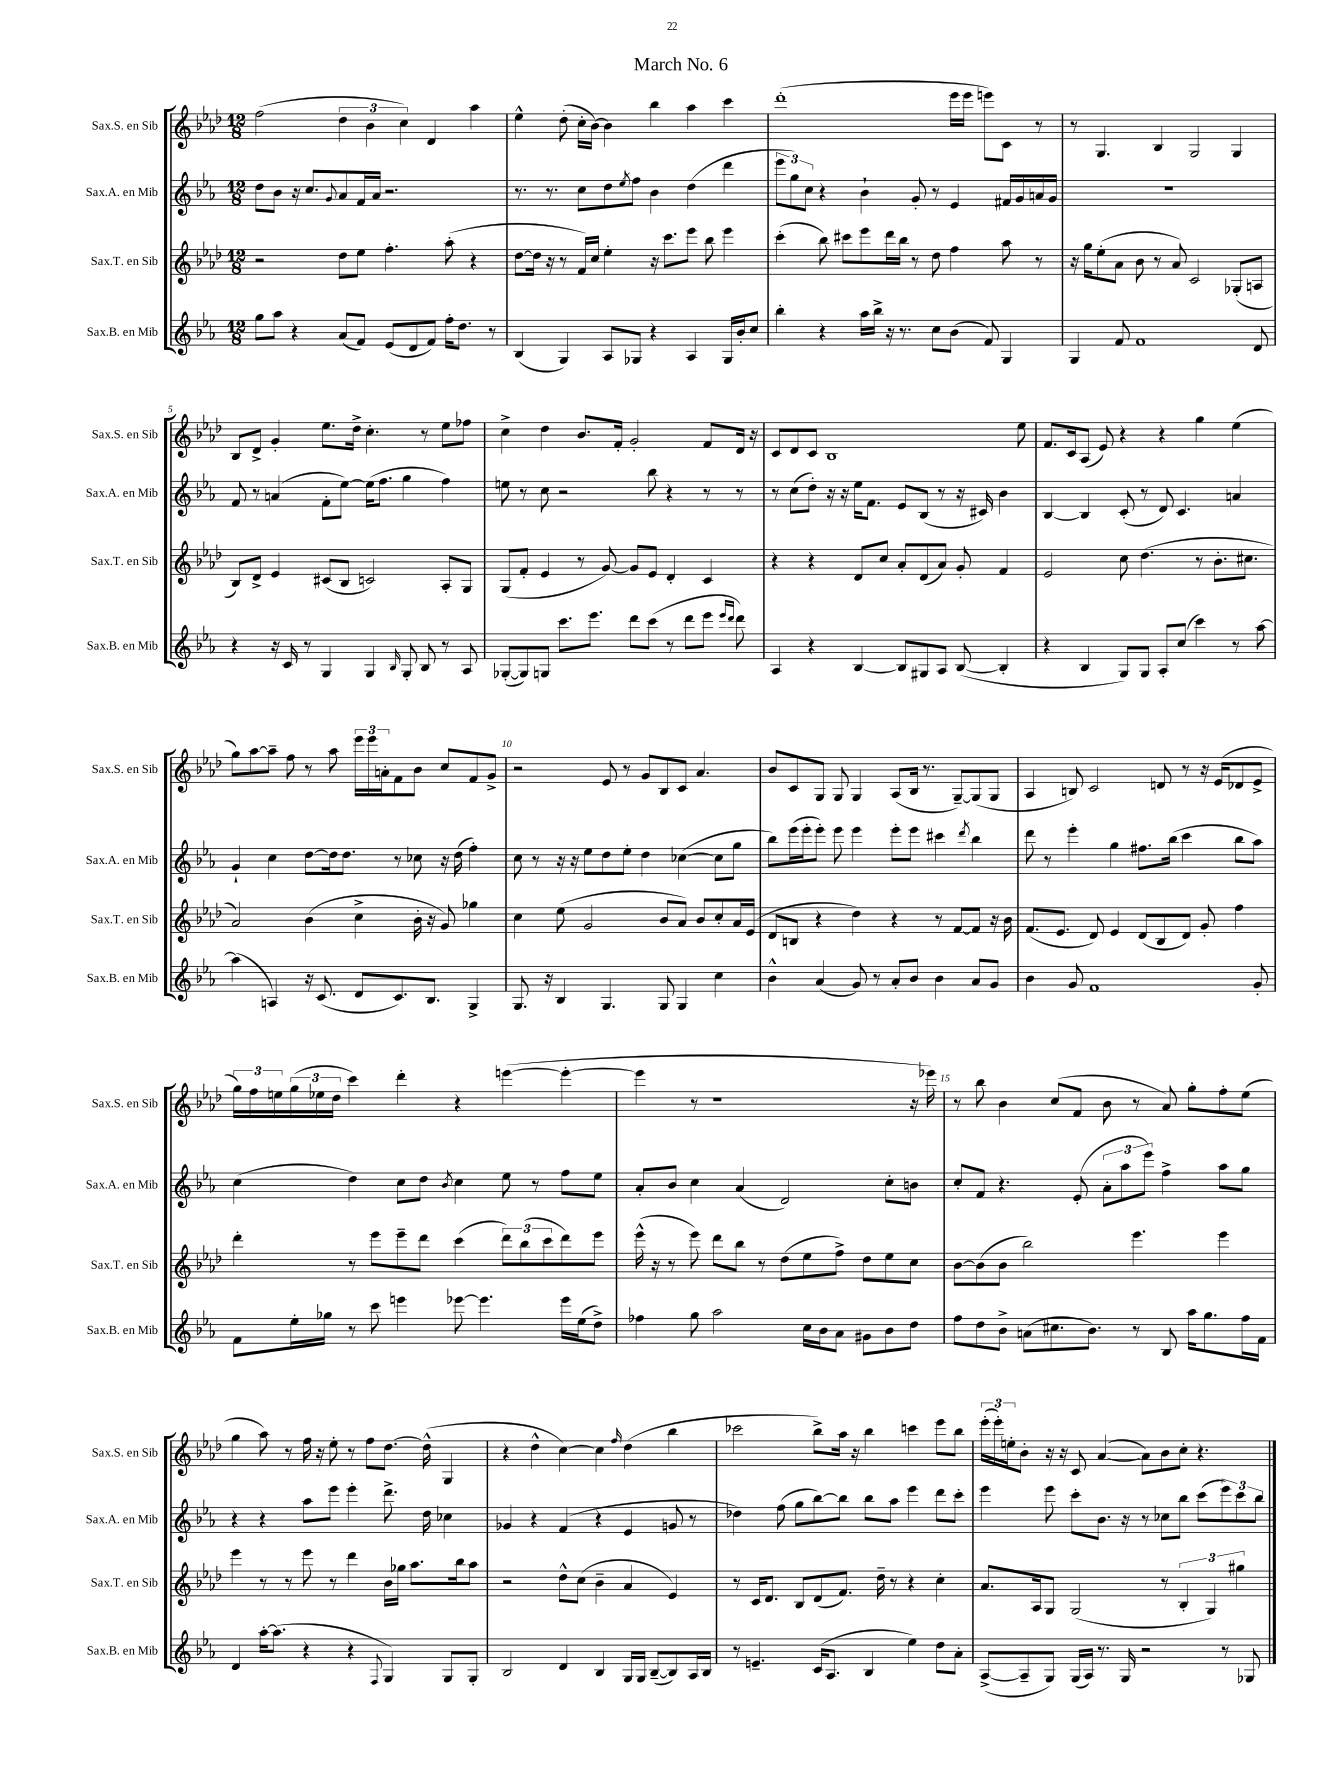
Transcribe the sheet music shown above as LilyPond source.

\header { title = "March No. 6" }
<<
\new StaffGroup <<
\new Staff = "s0" \with { instrumentName = "Sax.S. en Sib" shortInstrumentName = "Sax.S. en Sib" } {
    \clef treble \key aes \major \numericTimeSignature \time 12/8
    f''2( \tuplet 3/2 { des''4 bes'4 c''4) } des'4 aes''4 |
    ees''4-^ des''8-.( c''16-. bes'16~) bes'4 bes''4 aes''4 c'''4 |
    des'''1-.( ees'''16 ees'''16 e'''8) c'8 r8 |
    r8 g4. bes4 g2 g4 |
    bes8 des'8-> g'4-. ees''8. des''16-> c''4.-. r8 ees''8 fes''8 |
    c''4-> des''4 bes'8. f'16-. g'2-. f'8 des'16 r16 |
    c'8 des'8 c'8 bes1 ees''8 |
    f'8. c'16 aes8( ees'8) r4 r4 g''4 ees''4( |
    g''8) aes''8~ aes''8-- f''8 r8 aes''8 \tuplet 3/2 { ees'''16 ees'''16 a'16-. } f'8 bes'8 c''8 f'8 g'8-> |
    r2 ees'8 r8 g'8 bes8 c'8 aes'4. |
    bes'8 c'8 g8 g8 g4 aes8( bes16 r8. g8~--) g8( g8 |
    aes4 b8) c'2 d'8 r8 r16 ees'16( des'8 ees'8-> |
    \tuplet 3/2 { g''16) f''16 e''16 } \tuplet 3/2 { g''16( ees''16 des''16 } c'''4) des'''4-. r4 e'''4~( e'''4~-. |
    e'''4 r8 r1 r16 ees'''16) |
    r8 bes''8 bes'4 c''8( f'8 bes'8 r8 aes'8) g''8-. f''8-. ees''8( |
    g''4 aes''8) r8 f''16 r16 ees''8-. r8 f''8 des''8.~ des''16-^( g4 |
    r4 des''4-^ c''4~) c''4 \grace { f''16 } des''4( bes''4 |
    ces'''2 bes''8->) aes''16 r16 bes''4 c'''4 ees'''8 bes''8 |
    \tuplet 3/2 { ees'''16-.( ees'''16-.) e''16-. } bes'8-. r16 r16 c'8 aes'4~( aes'8) bes'8 c''8-. r4. \bar "|." |
}
\new Staff = "s1" \with { instrumentName = "Sax.A. en Mib" shortInstrumentName = "Sax.A. en Mib" } {
    \clef treble \key ees \major \numericTimeSignature \time 12/8
    d''8 bes'8 r16 c''8. \appoggiatura { g'8 } aes'8 f'16 aes'16 r2. |
    r8. r8. c''8 d''8 \acciaccatura { ees''8 } f''8 bes'4 d''4( d'''4 |
    \tuplet 3/2 { ees'''8 g''8) c''8 } r4 bes'4-! g'8-. r8 ees'4 fis'16 g'16 a'16 g'16 |
    R1. |
    f'8 r8 a'4( f'8-. ees''8~) ees''16( f''8. g''4 f''4) |
    e''8 r8 c''8 r2 bes''8 r4 r8 r8 |
    r8 c''8( d''8-.) r16 r16 ees''16 f'8. ees'8 bes8( r8 r16 cis'16) bes'4 |
    bes4~ bes4 c'8-.( r8 d'8) c'4. a'4 |
    g'4-! c''4 d''8~ d''16 d''8. r8 ces''8 r16 d''16( f''4-.) |
    c''8 r8 r16 r16 ees''8 d''8 ees''8-. d''4 ces''4~( ces''8 g''8 |
    bes''8) ees'''16( ees'''16-. ees'''8-.) ees'''8 ees'''4 ees'''8-. ees'''8 cis'''4 \acciaccatura { d'''8 } bes''4 |
    d'''8 r8 ees'''4-. g''4 fis''8. bes''16( c'''4 bes''8 aes''8) |
    c''4( d''4) c''8 d''8 \acciaccatura { bes'8 } c''4 ees''8 r8 f''8 ees''8 |
    aes'8-. bes'8 c''4 aes'4( d'2) c''8-. b'8 |
    c''8-. f'8 r4. ees'8-.( \tuplet 3/2 { aes'8-. aes''8 ees'''8) } f''4-> aes''8 g''8 |
    r4 r4 aes''8 ees'''8 ees'''4-. d'''8.-> d''16 ces''4 |
    ges'4 r4 f'4( r4 ees'4 g'8 r8 |
    des''4) f''8( g''8 bes''8~) bes''8 bes''8 aes''8 ees'''4 d'''8 c'''8-. |
    ees'''4 ees'''8 c'''8-. bes'8. r16 r8 ces''8 bes''8 c'''8( \tuplet 3/2 { ees'''8) c'''8 bes''8 } \bar "|." |
}
\new Staff = "s2" \with { instrumentName = "Sax.T. en Sib" shortInstrumentName = "Sax.T. en Sib" } {
    \clef treble \key aes \major \numericTimeSignature \time 12/8
    r2 des''8 ees''8 f''4.-. aes''8-.( r4 |
    des''8~ des''16 r16 r8 f'16) c''16 ees''4-. r16 c'''8. ees'''8 bes''8 ees'''4 |
    c'''4-.( bes''8) cis'''8 ees'''8 des'''16 bes''16 r8 des''8 f''4 aes''8 r8 |
    r16 g''16 ees''8-.( aes'8 bes'8 r8 aes'8) c'2 ges8-.( a8 |
    bes8) des'8-> ees'4 cis'8( bes8 c'2) aes8-. g8 |
    g8( f'8-. ees'4 r8 g'8~) g'8 ees'8 des'4-. c'4 |
    r4 r4 des'8 c''8 aes'8-. des'8( aes'8) g'8-. f'4 |
    ees'2 c''8 des''4.( r8 bes'8.-. cis''8. |
    aes'2) bes'4( c''4-> bes'16-. r16 g'8) ges''4 |
    c''4 ees''8( g'2 bes'8 aes'8) bes'8 c''8-. aes'16 ees'16( |
    des'8 b8 r4 des''4) r4 r8 f'8~ f'8 r16 bes'16 |
    f'8.( ees'8. des'8) ees'4 des'8( bes8 des'8) g'8-. f''4 |
    des'''4-. r8 ees'''8 ees'''8-- des'''8 c'''4( \tuplet 3/2 { des'''8) bes''8( c'''8 } des'''8) ees'''8 |
    ees'''16-^( r16 r8 ees'''8) des'''8 bes''8 r8 des''8( ees''8 f''8->) des''8 ees''8 c''8 |
    bes'8~ bes'8( bes'8 bes''2) ees'''4. ees'''4 |
    ees'''4 r8 r8 ees'''8 r8 des'''4 bes'16 ges''16 aes''8. bes''16 aes''8 |
    r2 des''8-^ c''8( bes'4-- aes'4 ees'4) |
    r8 c'16 des'8. bes8 des'8( f'8.) des''16-- r8 r4 c''4-. |
    aes'8. aes16 g8 g2( r8 \tuplet 3/2 { bes4-. g4) gis''4 } \bar "|." |
}
\new Staff = "s3" \with { instrumentName = "Sax.B. en Mib" shortInstrumentName = "Sax.B. en Mib" } {
    \clef treble \key ees \major \numericTimeSignature \time 12/8
    g''8 aes''8 r4 aes'8( f'8) ees'8( d'8 f'8) f''16-. d''8. r8 |
    bes4( g4) aes8 ges8 r4 aes4 ges16 bes'16-. c''8 |
    bes''4-. r4 aes''16 bes''16-> r16 r8. c''8 bes'8( f'8) g4 |
    g4 f'8 f'1 d'8 |
    r4 r16 c'16 r8 g4 g4 \grace { bes16 } g8-. bes8 r8 aes8 |
    ges8~-.( ges8) g8 c'''8. ees'''8. d'''8 c'''8( r8 d'''8 ees'''8 \grace { ees'''16 d'''16 } d'''8) |
    aes4 r4 bes4~ bes8 gis8 aes8 bes8~( bes4-. |
    r4 bes4 g8) g8 aes8-. c''8( c'''4) r8 aes''8~ |
    aes''4( a4) r16 c'8.( d'8 c'8.) bes8. g4-> |
    g8. r16 bes4 g4. g8 g4 c''4 |
    bes'4-^ aes'4( g'8) r8 aes'8-. bes'8 bes'4 aes'8 g'8 |
    bes'4 g'8 f'1 g'8-. |
    f'8 ees''16-. ges''16 r8 c'''8 e'''4 ees'''8~ ees'''4. ees'''16 ees''16( d''8->) |
    fes''4 g''8 aes''2 c''16 bes'16 aes'8 gis'8 bes'8 d''8 |
    f''8 d''8 bes'8-> a'8( cis''8. bes'8.) r8 bes8 aes''16 g''8. f''16 f'16 |
    d'4 aes''16~-. aes''8.( r4 r4 \appoggiatura { f8 } g4) g8 g8-. |
    bes2 d'4 bes4 g16 g16 bes8~--( bes8) aes16 bes16 |
    r8 e'4.-- c'16( aes8. bes4 ees''4) d''8 aes'8-. |
    aes8~->( aes8-- g8) g16( aes16) r8. g16 r2 r8 ges8 \bar "|." |
}
>>
>>
\layout { \context { \Score \override BarNumber.break-visibility = ##(#f #t #t) barNumberVisibility = #(every-nth-bar-number-visible 5) } }
